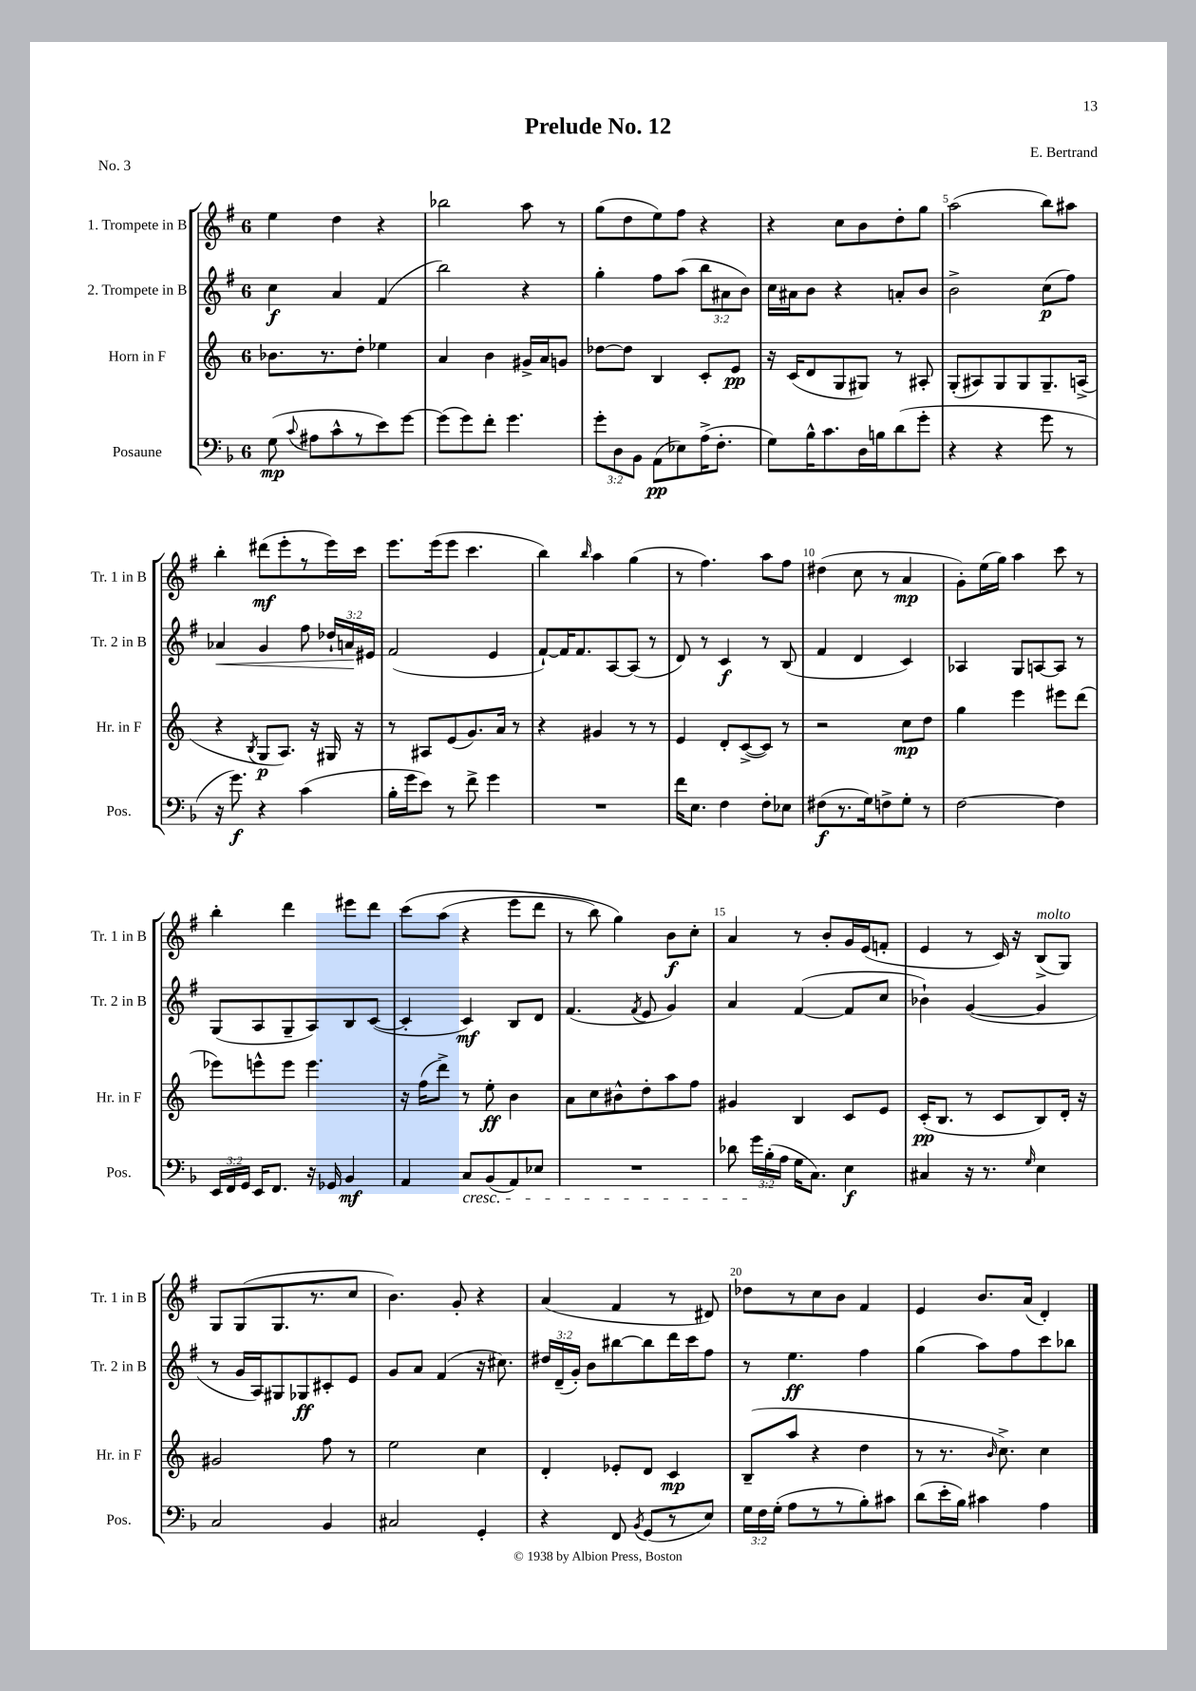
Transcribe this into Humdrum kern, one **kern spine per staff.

**kern	**dynam	**kern	**dynam	**kern	**dynam	**kern	**dynam
*part4	*part4	*part3	*part3	*part2	*part2	*part1	*part1
*staff4	*staff4	*staff3	*staff3	*staff2	*staff2	*staff1	*staff1
*I"Posaune	*	*I"Horn in F	*	*I"2. Trompete in B	*	*I"1. Trompete in B	*
*I'Pos.	*	*I'Hr. in F	*	*I'Tr. 2 in B	*	*I'Tr. 1 in B	*
*clefF4	*	*clefG2	*	*clefG2	*	*clefG2	*
*k[b-]	*	*k[]	*	*k[f#]	*	*k[f#]	*
*M6/8	*	*M6/8	*	*M6/8	*	*M6/8	*
=1	=1	=1	=1	=1	=1	=1	=1
(8G\	mp	8.b-X\L	.	4cc\	f	4ee\	.
8qqc/	.	.	.	.	.	.	.
8A#X\L	.	.	.	.	.	.	.
.	.	8.r	.	.	.	.	.
8c^^\	.	.	.	4a/	.	4dd\	.
8r	.	8dd'\J	.	.	.	.	.
8e\)	.	4ee-X\	.	(4f#/	.	4r	.
[8g\J	.	.	.	.	.	.	.
=2	=2	=2	=2	=2	=2	=2	=2
(8g\L]	.	4a/	.	2bb\)	.	2bb-X\	.
8g\)	.	.	.	.	.	.	.
8f'\J	.	4b\	.	.	.	.	.
4.g\	.	.	.	.	.	.	.
.	.	16g#X^/LL	.	4r	.	8aa\	.
.	.	16a/J	.	.	.	.	.
.	.	8gn/J	.	.	.	8r	.
=3	=3	=3	=3	=3	=3	=3	=3
12g'\L	.	[8dd-X\L	.	4gg'\	.	(8gg\L	.
12D\	.	.	.	.	.	.	.
.	.	8dd-\J]	.	.	.	8dd\	.
12BB-\J	.	.	.	.	.	.	.
(8AA\L	pp	4B/	.	8ff#\L	.	8ee\)	.
8E-X\)	.	.	.	(8aa\J	.	8ff#\J	.
(16A^\K	.	8c'/L	.	12bb\L	.	4r	.
8.F'\J	.	.	.	.	.	.	.
.	.	.	.	12a#X\	.	.	.
.	.	8e/J	pp	.	.	.	.
.	.	.	.	12b\J)	.	.	.
=4	=4	=4	=4	=4	=4	=4	=4
8G\L)	.	16r	.	16cc\LL	.	4r	.
.	.	(16c/KL	.	16a#X\J	.	.	.
16B-^^\K	.	8d/	.	8b\J	.	.	.
8.c\	.	.	.	.	.	.	.
.	.	8G/	.	4r	.	8cc\L	.
16D\L	.	8G#X/J)	.	.	.	8b\	.
16Bn\J	.	.	.	.	.	.	.
(8d\	.	8r	.	8an'/L	.	8dd'\	.
8g'\J	.	8A#X'/	.	8b/J	.	8gg\J	.
=5	=5	=5	=5	=5	=5	=5	=5
4r	.	(8G'/L	.	2b^\	.	(2aa\	.
.	.	8A#X/)	.	.	.	.	.
4r	.	8G/	.	.	.	.	.
.	.	8G/	.	.	.	.	.
8g\	.	8.G~/	.	(8cc\L	p	8bb\L)	.
8r	.	.	.	8ff#\J)	.	8aa#X\J	.
.	.	(16An^/Jk	.	.	.	.	.
!!LO:LB:g=z
=6	=6	=6	=6	=6	=6	=6	=6
!	!	!	!	!	!LO:HP:b	!	!
16r	.	4r	.	4a-X/	<	4bb'\	.
8.g\)	f	.	.	.	.	.	.
.	.	8qB/	.	.	.	.	.
4r	.	8G/L	p	4g/	.	(8ddd#X\L	mf
.	.	8.A/J)	.	.	.	8eee'\	.
(4c\	.	.	.	8ff#\	.	8r	.
.	.	16r	.	.	.	.	.
.	.	16G#X/	.	24dd-X`/LL	.	16eee\L)	.
.	.	.	.	24an/	.	.	.
.	.	16r	.	.	.	16ccc\JJ	.
.	.	.	.	24e#X/JJ	[	.	.
=7	=7	=7	=7	=7	=7	=7	=7
16B-'\LL	.	8r	.	(2f#/	.	8.eee\L	.
16g\J	.	.	.	.	.	.	.
8e\J)	.	8A#X/L	.	.	.	.	.
.	.	.	.	.	.	(16eee\k	.
8r	.	(8e/	.	.	.	8eee\J	.
8f^\	.	8.g/)	.	.	.	4.ccc\	.
4g\	.	.	.	4e/	.	.	.
.	.	16a/Jk	.	.	.	.	.
.	.	8r	.	.	.	.	.
=8	=8	=8	=8	=8	=8	=8	=8
2.r	.	4r	.	[8f#`/L)	.	4bb\)	.
.	.	.	.	16f#/K]	.	.	.
.	.	.	.	8.f#/	.	.	.
.	.	.	.	.	.	16qqbb/	.
.	.	4g#X/	.	.	.	4aa\	.
.	.	.	.	[8A/	.	.	.
.	.	8r	.	(8A/J]	.	(4gg\	.
.	.	8r	.	8r	.	.	.
=9	=9	=9	=9	=9	=9	=9	=9
16f\KL	.	4e/	.	8d/)	.	8r	.
8.E\J	.	.	.	.	.	.	.
.	.	.	.	8r	.	4.ff#\)	.
4F\	.	8d'/L	.	4c/	f	.	.
.	.	([8c^/	.	.	.	.	.
8F'\L	.	8c/J])	.	8r	.	8aa\L	.
8E-X\J	.	8r	.	(8B/	.	8ff#\J	.
=10	=10	=10	=10	=10	=10	=10	=10
(8F#X\L	f	2r	.	4f#/	.	(4dd#X\	.
8.r	.	.	.	.	.	.	.
.	.	.	.	4d/	.	8cc\	.
16G\k)	.	.	.	.	.	.	.
8Fn^\	.	.	.	.	.	8r	.
8G'\J	.	8cc\L	mp	4c/)	.	4a/	mp
8r	.	8dd\J	.	.	.	.	.
=11	=11	=11	=11	=11	=11	=11	=11
[2F\	.	4gg\	.	4A-X/	.	8g'\L)	.
.	.	.	.	.	.	(16ee\L	.
.	.	.	.	.	.	16gg\JJ)	.
.	.	4eee\	.	8G/L	.	4aa\	.
.	.	.	.	[8An/	.	.	.
4F\]	.	8eee#X\L	.	8A/J]	.	8ccc\	.
.	.	(8ddd\J	.	8r	.	8r	.
!!LO:LB:g=z
=12	=12	=12	=12	=12	=12	=12	=12
24EE/LL	.	8eee-X\L)	.	(8G/L	.	4bb'\	.
24FF/	.	.	.	.	.	.	.
24GG/JJ	.	.	.	.	.	.	.
16EE/KL	.	8eeen^^\	.	8A/	.	.	.
8.FF/J	.	.	.	.	.	.	.
.	.	8eee\J	.	8G~/	.	4ddd\	.
16r	.	4.eee\	.	8A/)	.	.	.
16GG-X/	.	.	.	.	.	.	.
4BB-/	mf	.	.	8B/	.	8eee#X\L	.
.	.	.	.	([8c/J	.	8ddd\J	.
=13	=13	=13	=13	=13	=13	=13	=13
4AA/	.	16r	.	4c'/]	.	(8ccc\L	.
.	.	(16ff\KL	.	.	.	.	.
.	.	8ddd^\J)	.	.	.	(8aa\J	.
!LO:TX:b:i:t=cresc.	!	!	!	!	!	!	!
8C/L	.	8r	.	4c/)	mf	4r	.
(8BB-/	.	8ee'\	ff	.	.	.	.
8AA/)	.	4b\	.	8B/L	.	8eee\L	.
8E-X/J	.	.	.	8d/J	.	8ddd\J	.
=14	=14	=14	=14	=14	=14	=14	=14
2.r	.	8a\L	.	(4.f#/	.	8r	.
.	.	8cc\	.	.	.	8bb\)	.
.	.	8b#X^^\	.	.	.	4gg\)	.
.	.	.	.	8qf#/	.	.	.
.	.	8dd'\	.	8e/	.	.	.
.	.	8aa\	.	4g/)	.	8b\L	f
.	.	8ff\J	.	.	.	8cc'\J	.
=15	=15	=15	=15	=15	=15	=15	=15
8d-X\	.	4g#X/	.	4a/	.	4a/	.
24g\LL	.	.	.	.	.	.	.
(24B-'\	.	.	.	.	.	.	.
24A\JJ	.	.	.	.	.	.	.
16G\KL	.	4B/	.	([4f#/	.	8r	.
8.C\J)	.	.	.	.	.	.	.
.	.	.	.	.	.	8b'/L	.
4E\	f	8c/L	.	8f#/L]	.	16g/L	.
.	.	.	.	.	.	(16e/J	.
.	.	8e/J	.	8cc/J	.	8fn'/J	.
=16	=16	=16	=16	=16	=16	=16	=16
4C#X/	.	(16c'/KL	pp	4b-X`\)	.	4e/	.
.	.	8.B/J	.	.	.	.	.
16r	.	8r	.	([4g/	.	8r	.
8.r	.	.	.	.	.	.	.
.	.	8c/L	.	.	.	16c/)	.
.	.	.	.	.	.	16r	.
16qqG/	.	.	.	.	.	.	.
!	!	!	!	!	!	!LO:TX:a:i:t=molto	!
4E\	.	8B/)	.	4g/]	.	(8B^/L	.
.	.	16d'/Jk	.	.	.	8G/J)	.
.	.	16r	.	.	.	.	.
!!LO:LB:g=z
=17	=17	=17	=17	=17	=17	=17	=17
2C/	.	2g#X/	.	8r	.	8G/L	.
.	.	.	.	16g/LL	.	(8G/	.
.	.	.	.	16A/J)	.	.	.
.	.	.	.	8G#X/	.	8.G/	.
.	.	.	.	8G-X/	ff	.	.
.	.	.	.	.	.	8.r	.
4BB-/	.	8ff\	.	8c#X'/	.	.	.
.	.	8r	.	8e/J	.	8cc/J	.
=18	=18	=18	=18	=18	=18	=18	=18
2C#X/	.	2ee\	.	8g/L	.	4.b\)	.
.	.	.	.	8a/J	.	.	.
.	.	.	.	(4f#/	.	.	.
.	.	.	.	.	.	8g'/	.
4GG'/	.	4cc\	.	16r	.	4r	.
.	.	.	.	8.cc#X\)	.	.	.
=19	=19	=19	=19	=19	=19	=19	=19
4r	.	4d'/	.	24dd#X/LL	.	(4a/	.
.	.	.	.	(24d~/	.	.	.
.	.	.	.	24g'/JJ)	.	.	.
.	.	.	.	8b\L	.	.	.
8FF/	.	8e-X'/L	.	[8bb#X\	.	4f#/	.
8qBB-/	.	.	.	.	.	.	.
(8GG/L	.	8d/J	.	8bb#\]	.	.	.
8r	.	4c/	mp	16ddd\L	.	8r	.
.	.	.	.	16ccc\J	.	.	.
8E/J)	.	.	.	8ff#\J	.	8d#X/)	.
=20	=20	=20	=20	=20	=20	=20	=20
24G\LL	.	(8B~/L	.	8r	.	8dd-X\L	.
24F\	.	.	.	.	.	.	.
(24G'\JJ	.	.	.	.	.	.	.
8A\L	.	8aa/J	.	4.ee\	ff	8r	.
8r	.	4r	.	.	.	8cc\	.
8r	.	.	.	.	.	8b\J	.
8B-'\)	.	4dd\	.	4ff#\	.	4f#/	.
8c#X\J	.	.	.	.	.	.	.
=21	=21	=21	=21	=21	=21	=21	=21
(8d\L	.	8r	.	(4gg\	.	4e/	.
16e'\L	.	8.r	.	.	.	.	.
16B-\JJ)	.	.	.	.	.	.	.
4c#X\	.	.	.	8aa\L)	.	8.b/L	.
.	.	16qqb/	.	.	.	.	.
.	.	8.cc^\)	.	.	.	.	.
.	.	.	.	8ff#\	.	.	.
.	.	.	.	.	.	(16a/Jk	.
4A\	.	4cc\	.	8ccc\	.	4d'/)	.
.	.	.	.	8bb-X\J	.	.	.
==	==	==	==	==	==	==	==
*-	*-	*-	*-	*-	*-	*-	*-
